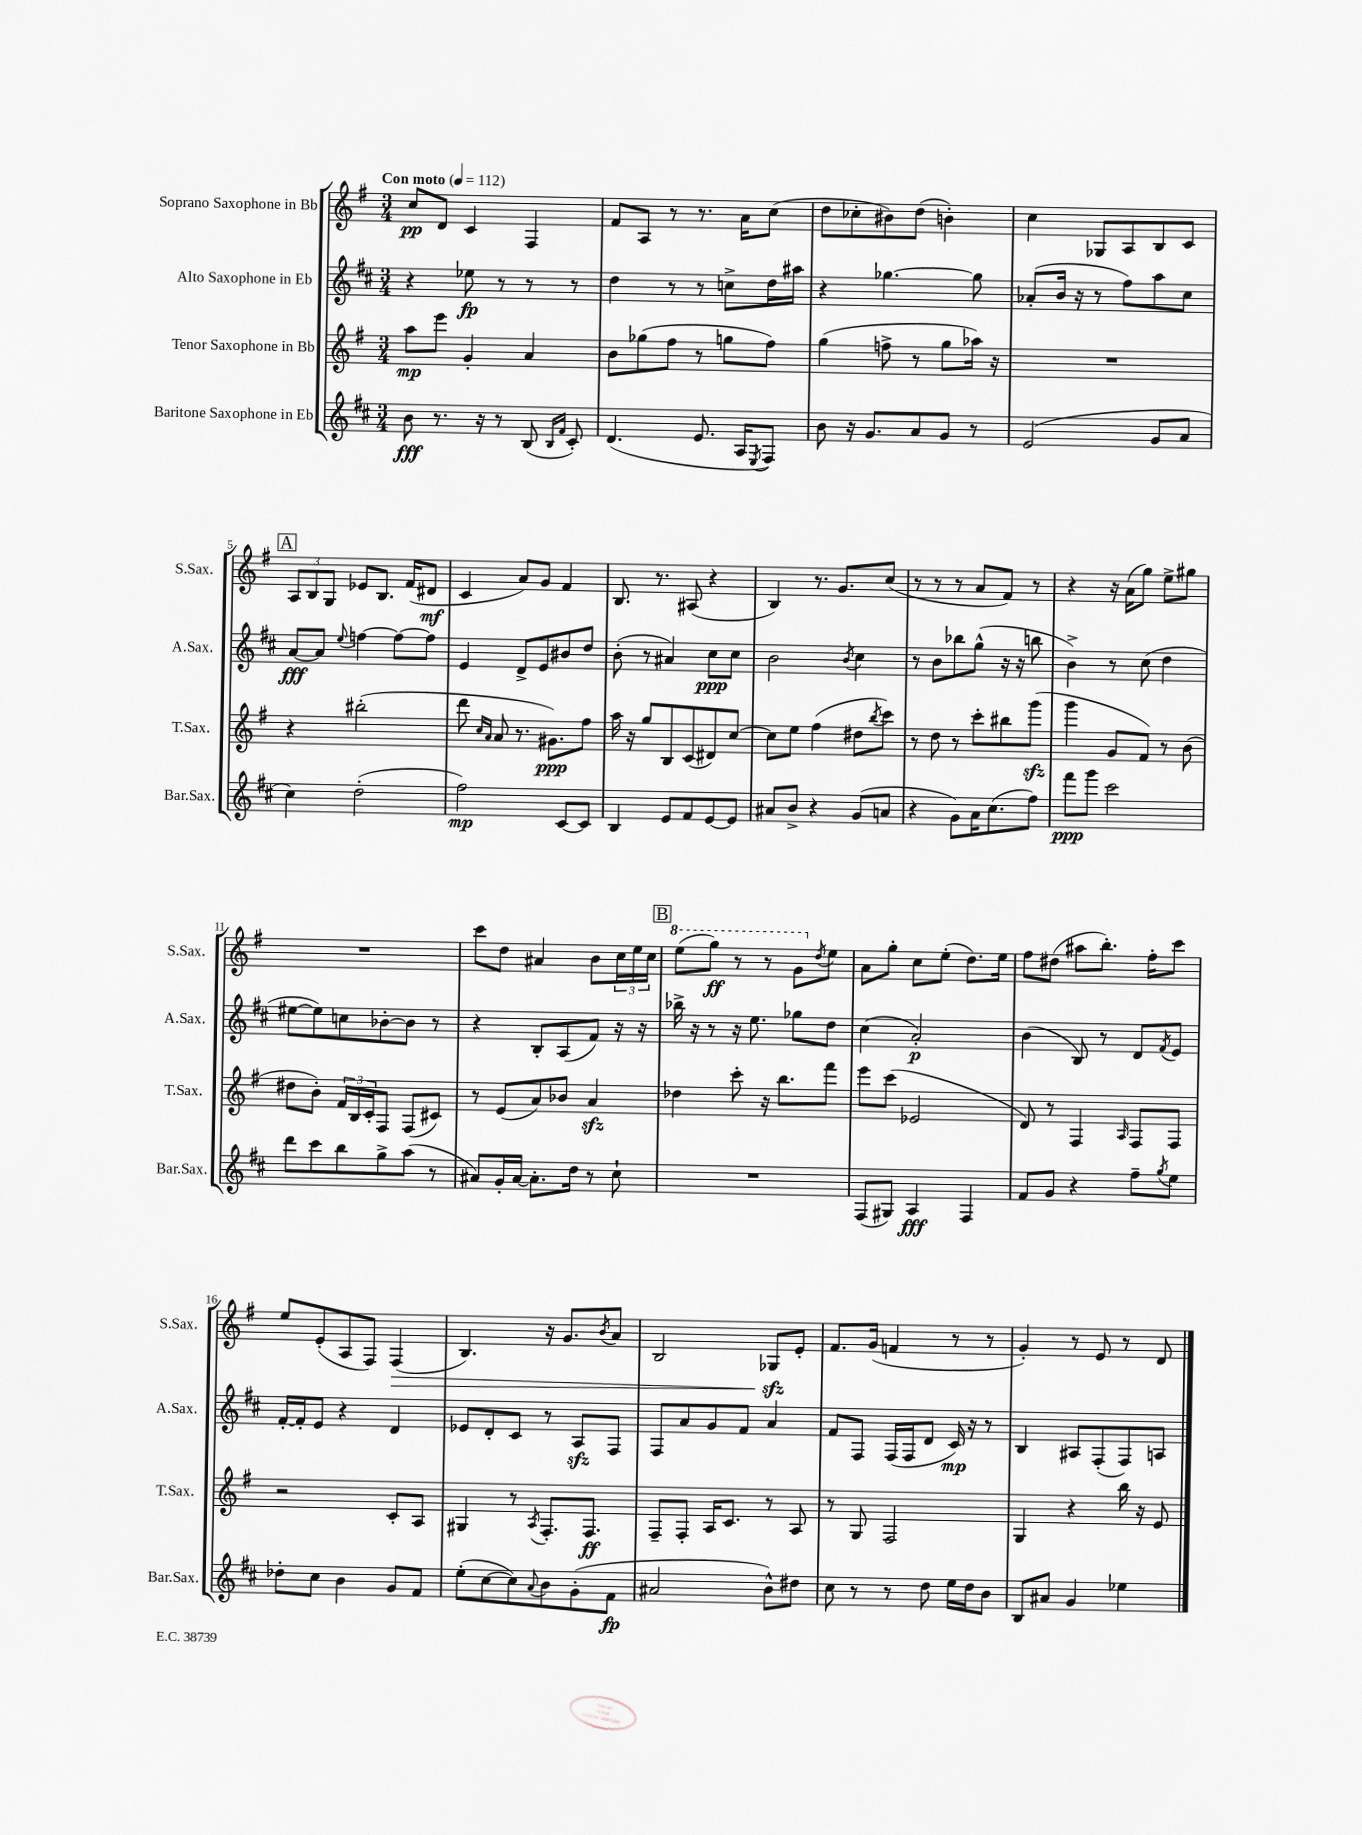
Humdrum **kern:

**kern	**dynam	**kern	**dynam	**kern	**dynam	**kern	**dynam
*part4	*part4	*part3	*part3	*part2	*part2	*part1	*part1
*staff4	*staff4	*staff3	*staff3	*staff2	*staff2	*staff1	*staff1
*I"Baritone Saxophone in Eb	*	*I"Tenor Saxophone in Bb	*	*I"Alto Saxophone in Eb	*	*I"Soprano Saxophone in Bb	*
*I'Bar.Sax.	*	*I'T.Sax.	*	*I'A.Sax.	*	*I'S.Sax.	*
*clefG2	*	*clefG2	*	*clefG2	*	*clefG2	*
*k[f#c#]	*	*k[f#]	*	*k[f#c#]	*	*k[f#]	*
*M3/4	*	*M3/4	*	*M3/4	*	*M3/4	*
*MM112	*	*MM112	*	*MM112	*	*MM112	*
=1	=1	=1	=1	=1	=1	=1	=1
!	!	!	!	!	!	!LO:TX:a:B:t=Con moto	!
8b\	fff	8aa\L	mp	4r	.	8cc/L	pp
8.r	.	8eee\J	.	.	.	8d/J	.
.	.	4g'/	.	8ee-X\	fp	4c/	.
16r	.	.	.	.	.	.	.
8r	.	.	.	8r	.	.	.
(8B/	.	4a/	.	8r	.	4F#/	.
16qqB/LL	.	.	.	.	.	.	.
16qqf#/JJ	.	.	.	.	.	.	.
8c#'/)	.	.	.	8r	.	.	.
=2	=2	=2	=2	=2	=2	=2	=2
(4.d/	.	8b\L	.	4dd\	.	8f#/L	.
.	.	(8gg-X\	.	.	.	8A/J	.
.	.	8ff#\J	.	8r	.	8r	.
8.e/	.	8r	.	8r	.	8.r	.
.	.	8ggn\L	.	8ccn^\L	.	.	.
16A/KL	.	.	.	.	.	16a\KL	.
8qE/	.	.	.	.	.	.	.
8F#/J)	.	8ff#\J)	.	16dd\L	.	(8cc\J	.
.	.	.	.	16aa#X\JJ	.	.	.
=3	=3	=3	=3	=3	=3	=3	=3
8b\	.	(4gg\	.	4r	.	8dd\L	.
16r	.	.	.	.	.	8cc-X'\	.
8.g/L	.	.	.	.	.	.	.
.	.	8ffn^\	.	[4.gg-X\	.	8b#X\)	.
8a/	.	8r	.	.	.	(8dd\J	.
8g/J	.	8gg\L	.	.	.	4bn'\)	.
8r	.	16aa-X\Jk)	.	8gg-\]	.	.	.
.	.	16r	.	.	.	.	.
=4	=4	=4	=4	=4	=4	=4	=4
(2e/	.	2.r	.	(8a-X'/L	.	4cc\	.
.	.	.	.	16b/Jk	.	.	.
.	.	.	.	16r	.	.	.
.	.	.	.	8r	.	8G-X/L	.
.	.	.	.	8ff#\L)	.	8A/	.
8g/L	.	.	.	8aa\	.	8B/	.
8a/J	.	.	.	8cc#\J	.	8c/J	.
!!LO:LB:g=z
!!LO:REH:place=s1:t=A
=5	=5	=5	=5	=5	=5	=5	=5
4cc#\)	.	4r	.	[8a/L	fff	12A/L	.
.	.	.	.	.	.	12B/	.
.	.	.	.	8a/J]	.	.	.
.	.	.	.	.	.	12G/J	.
.	.	.	.	8qqee/	.	.	.
(2dd'\	.	(2bb#X'\	.	[4ffn\	.	8e-X/L	.
.	.	.	.	.	.	8.B/J	.
.	.	.	.	8ff\L_	.	.	.
.	.	.	.	.	.	(16f#/KL	.
.	.	.	.	8ff\J]	.	8d#X/J	mf
=6	=6	=6	=6	=6	=6	=6	=6
2ff#\)	mp	8ddd\	.	4e/	.	4c/	.
.	.	16qqcc/LL	.	.	.	.	.
.	.	16qqa/JJ	.	.	.	.	.
.	.	8a/	.	.	.	.	.
.	.	8.r	.	8d^/L	.	8a/L)	.
.	.	.	.	8e/	.	8g/J	.
.	.	8.g#X\L)	ppp	.	.	.	.
[8c#/L	.	.	.	8b#X/	.	4f#/	.
8c#/J]	.	8ff#\J	.	8dd/J	.	.	.
=7	=7	=7	=7	=7	=7	=7	=7
4B/	.	16aa\	.	(8b'\	.	8.B/	.
.	.	16r	.	.	.	.	.
.	.	8gg/L	.	8r	.	.	.
.	.	.	.	.	.	8.r	.
8e/L	.	8B/	.	4a#X/)	.	.	.
8f#/	.	(8c/	.	.	.	(8A#X/	.
[8e/	.	8d#X/)	.	8cc#\L	ppp	4r	.
8e/J]	.	[8cc/J	.	8cc#\J	.	.	.
=8	=8	=8	=8	=8	=8	=8	=8
8a#X/L	.	8cc\L]	.	2b\	.	4B/)	.
8b^/J	.	8ee\J	.	.	.	.	.
4r	.	(4ff#\	.	.	.	8.r	.
.	.	.	.	.	.	8.g/L	.
.	.	.	.	8qb/	.	.	.
(8g/L	.	8dd#X\L	.	4cc#\	.	.	.
.	.	8qbb/	.	.	.	.	.
8an/J	.	8ccc\J)	.	.	.	(8cc/J	.
=9	=9	=9	=9	=9	=9	=9	=9
4r	.	8r	.	8r	.	8r	.
.	.	8dd\	.	8b\L	.	8r	.
8g\L)	.	8r	.	8bb-X\	.	8r	.
16a\K	.	8ccc'\L	.	(8gg^^\J	.	8a/L	.
(8.cc#\	.	.	.	.	.	.	.
.	.	8bb#X\	.	16r	.	8f#/J)	.
.	.	.	.	16r	.	.	.
8ff#\J)	.	(8gggzz\J	.	8bbn\	.	8r	.
=10	=10	=10	=10	=10	=10	=10	=10
8fff#\L	ppp	4ggg\	.	4b^\)	.	4r	.
8ggg\J	.	.	.	.	.	.	.
2ccc#\	.	8g/L	.	8r	.	16r	.
.	.	.	.	.	.	(16a\KL	.
.	.	8f#/J)	.	(8cc#\	.	8gg\J)	.
.	.	8r	.	4dd\	.	8ee^\L	.
.	.	(8b\	.	.	.	8gg#X\J	.
!!LO:LB:g=z
=11	=11	=11	=11	=11	=11	=11	=11
8ddd\L	.	8dd#X\L	.	[8ee#X\L	.	2.r	.
8ccc#\	.	8b'\J)	.	8ee#\])	.	.	.
8bb\	.	24f#/LL	.	8ccn\	.	.	.
.	.	24B/	.	.	.	.	.
.	.	24c'/J	.	.	.	.	.
8gg^\	.	8F#/J	.	[8b-X'\	.	.	.
(8aa\J	.	(8F#/L	.	8b-\J]	.	.	.
8r	.	8c#X/J)	.	8r	.	.	.
=12	=12	=12	=12	=12	=12	=12	=12
8a#X/L)	.	8r	.	4r	.	8ccc\L	.
16g'/L	.	(8e/L	.	.	.	8dd\J	.
[16a#/JJ	.	.	.	.	.	.	.
8.a#'\L]	.	8a/)	.	8B'/L	.	4a#X/	.
.	.	8b-X/J	.	(8A/	.	.	.
16dd\Jk	.	.	.	.	.	.	.
8r	.	4azz/	.	8f#/J)	.	8b\L	.
8cc#`\	.	.	.	16r	.	24cc\L	.
.	.	.	.	.	.	24ee\	.
.	.	.	.	16r	.	.	.
.	.	.	.	.	.	24cc\JJ	.
!!LO:REH:place=s1:t=B
=13	=13	=13	=13	=13	=13	=13	=13
*	*	*	*	*	*	*8va	*
2.r	.	4dd-X\	.	16bb-X^\	.	(8eee\L	.
.	.	.	.	16r	.	.	.
.	.	.	.	8r	.	8ggg\J)	ff
.	.	8ccc'\	.	16r	.	8r	.
.	.	.	.	8.ee\	.	.	.
.	.	16r	.	.	.	8r	.
.	.	8.bb\L	.	.	.	.	.
.	.	.	.	8gg-X\L	.	8gg\L	.
*	*	*	*	*	*	*X8va	*
.	.	.	.	.	.	8qdd/	.
.	.	8fff#\J	.	8dd\J	.	8ee\J	.
=14	=14	=14	=14	=14	=14	=14	=14
(8F#/L	.	8eee\L	.	(4cc#\	.	8a\L	.
8G#X/J)	.	(8ccc\J	.	.	.	8gg'\J	.
4A/	fff	2e-X/	.	2a'/)	p	8cc\L	.
.	.	.	.	.	.	(8ee'\J	.
4F#/	.	.	.	.	.	8.dd\L)	.
.	.	.	.	.	.	16ee\Jk	.
=15	=15	=15	=15	=15	=15	=15	=15
8f#/L	.	8d/)	.	(4b\	.	8ff#\L	.
8g/J	.	8r	.	.	.	(8dd#X\J	.
4r	.	4F#/	.	8B/)	.	8aa#X\L	.
.	.	.	.	8r	.	8.bb'\J)	.
.	.	16qqA/	.	.	.	.	.
8ff#~\L	.	8F#/L	.	8d/L	.	.	.
.	.	.	.	.	.	16ff#'\KL	.
8qgg/	.	.	.	8qf#/	.	.	.
8ee\J	.	8F#/J	.	8e/J	.	8ccc\J	.
!!LO:LB:g=z
=16	=16	=16	=16	=16	=16	=16	=16
8dd-X'\L	.	2r	.	[16f#'/LL	.	8ee/L	.
.	.	.	.	16f#'/J]	.	.	.
8cc#\J	.	.	.	8e/J	.	(8e'/	.
4b\	.	.	.	4r	.	8A/	.
.	.	.	.	.	.	8F#/J)	.
!	!	!	!	!	!	!	!LO:HP:b
8g/L	.	8c'/L	.	4d/	.	(4F#/	>
8f#/J	.	8A/J	.	.	.	.	.
=17	=17	=17	=17	=17	=17	=17	=17
(8ee'\L	.	4G#X/	.	8e-X/L	.	4.B/)	.
[8cc#\	.	.	.	8d'/	.	.	.
8cc#\])	.	8r	.	8c#/J	.	.	.
8qqa/	.	8qA/	.	.	.	.	.
8b\	.	8.F#'/L	.	8r	.	16r	.
.	.	.	.	.	.	8.g/L	.
(8g'\	.	.	.	8Azz/L	.	.	.
.	.	8.F#/J	ff	.	.	.	.
.	.	.	.	.	.	8qb/	.
8f#\J	fp	.	.	8F#/J	.	8a/J	.
=18	=18	=18	=18	=18	=18	=18	=18
2a#X/	.	8F#~/L	.	8F#/L	.	2B/	.
.	.	8F#'/J	.	8a/	.	.	.
.	.	16A/KL	.	8g/	.	.	.
.	.	8.c/J	.	.	.	.	.
.	.	.	.	8f#/J	.	.	.
8b^^\L)	.	8r	.	4a/	.	8G-Xzz/L	.
8dd#X\J	.	8A/	.	.	.	8e'/J	]
=19	=19	=19	=19	=19	=19	=19	=19
8cc#\	.	8r	.	8f#/L	.	8.f#/L	.
8r	.	8G/	.	8F#/J	.	.	.
.	.	.	.	.	.	(16g/Jk	.
8r	.	2F#/	.	(16F#/LL	.	4fn/	.
.	.	.	.	16F#/J	.	.	.
8dd\	.	.	.	8d/J	.	.	.
16ee\LL	.	.	.	16c#/)	mp	8r	.
16dd\J	.	.	.	16r	.	.	.
8b\J	.	.	.	8r	.	8r	.
=20	=20	=20	=20	=20	=20	=20	=20
8B/L	.	4G/	.	4B/	.	4g'/)	.
8a#X/J	.	.	.	.	.	.	.
4g/	.	4r	.	8A#X/L	.	8r	.
.	.	.	.	(8F#'/	.	8e/	.
4ee-X\	.	16bb\	.	8F#/)	.	8r	.
.	.	16r	.	.	.	.	.
.	.	8e/	.	8An/J	.	8d/	.
==	==	==	==	==	==	==	==
*-	*-	*-	*-	*-	*-	*-	*-
